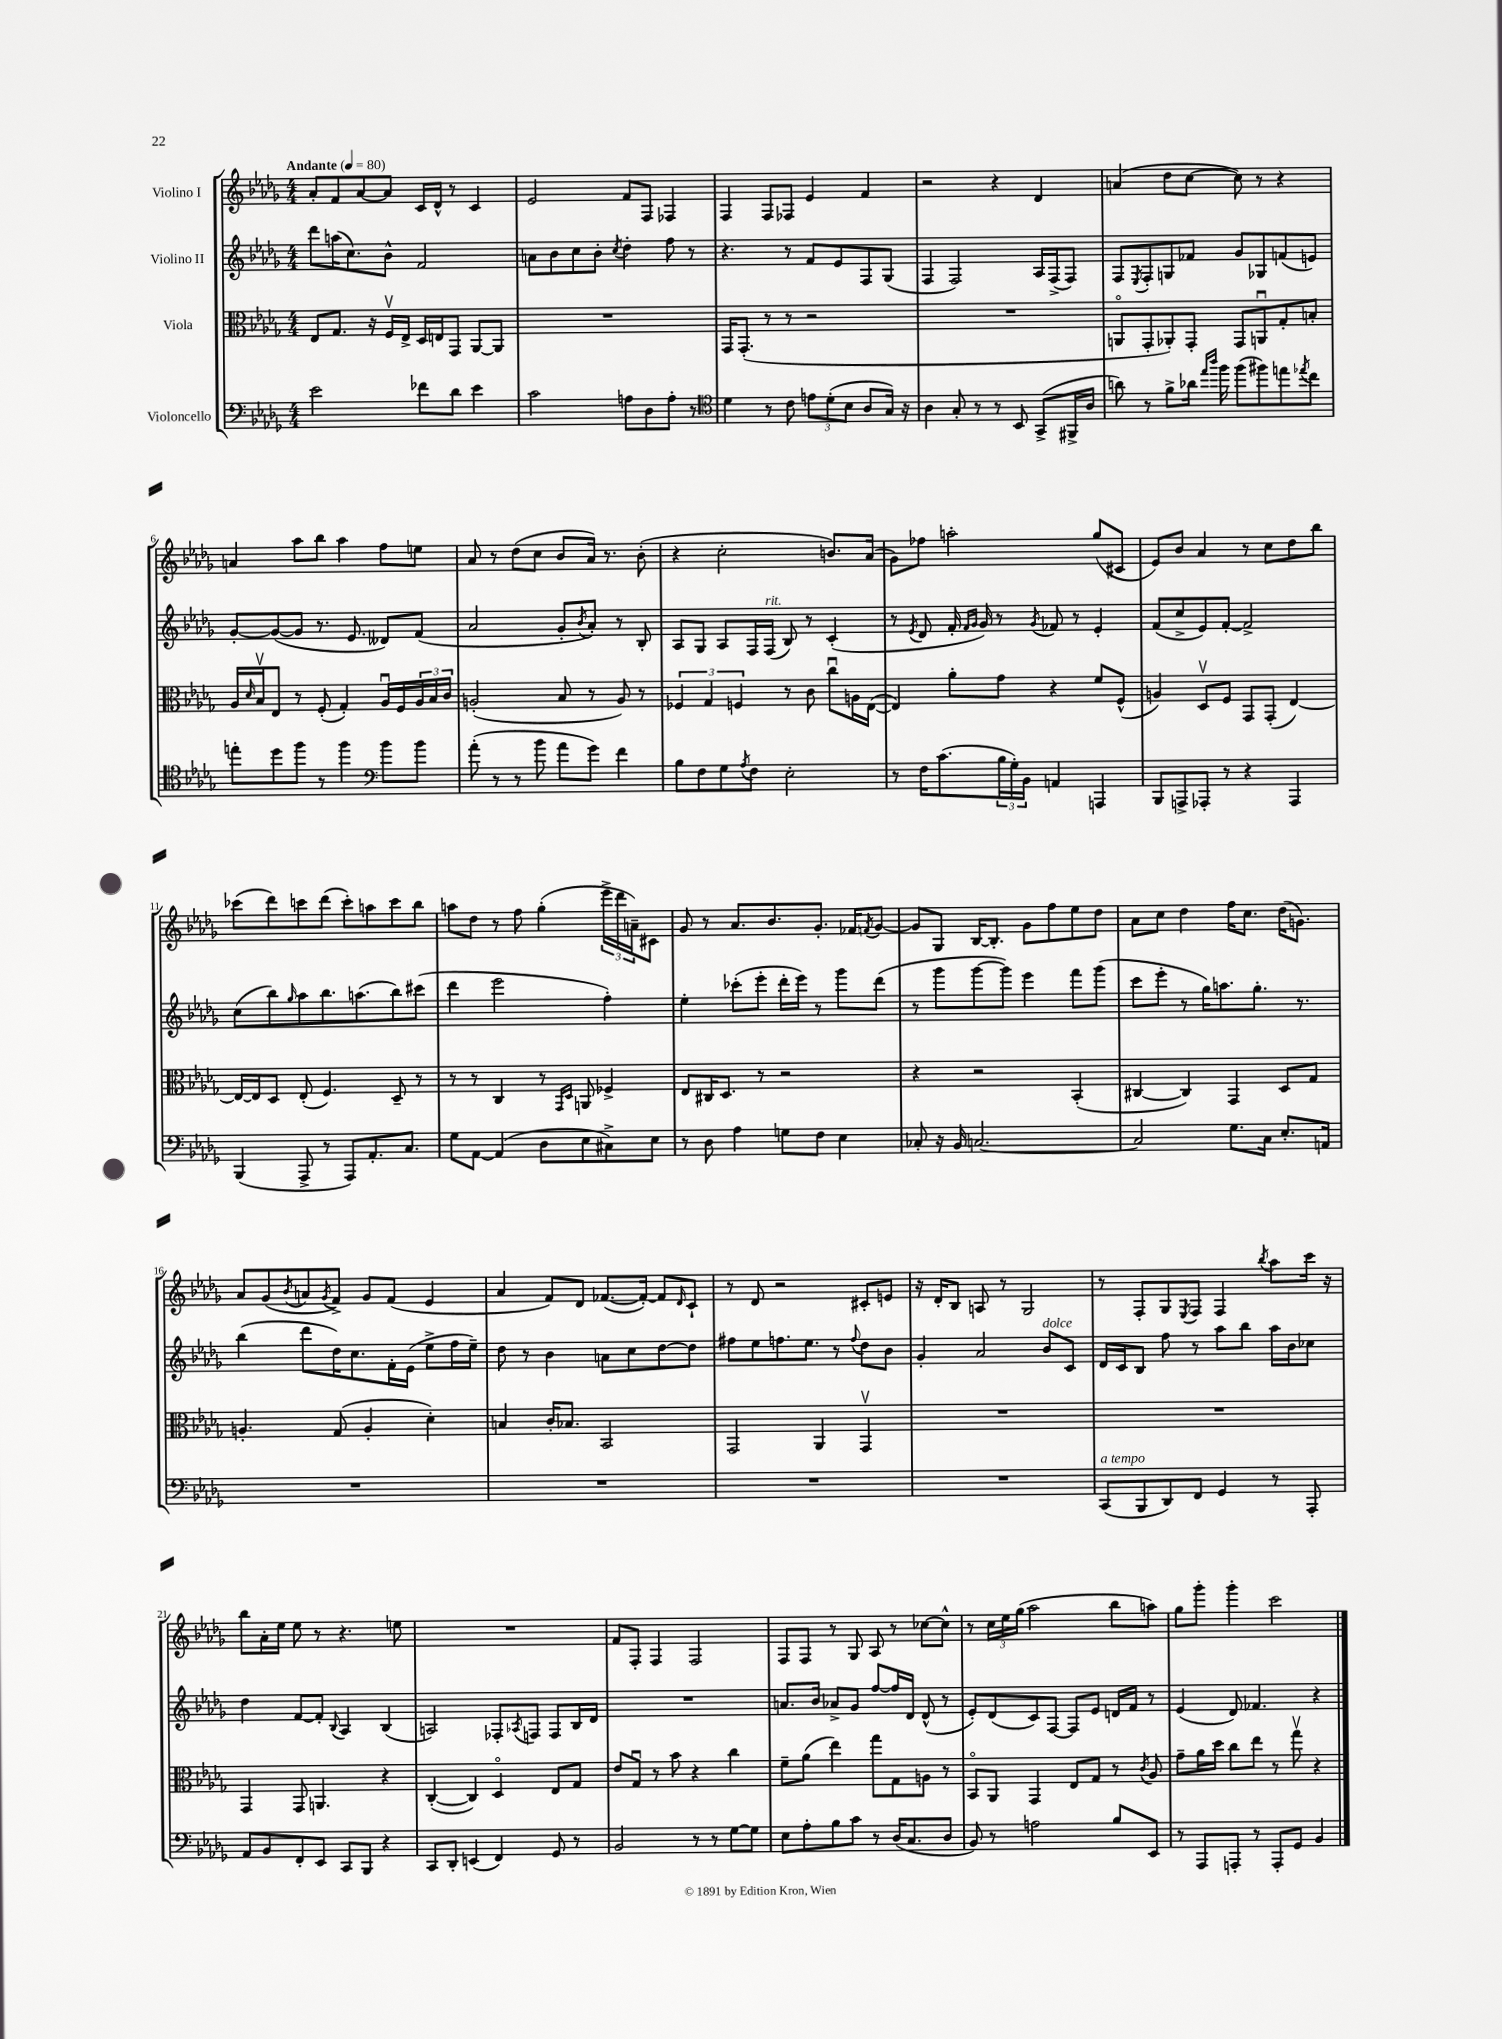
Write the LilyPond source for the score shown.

<<
\new StaffGroup <<
\new Staff = "s0" \with { instrumentName = "Violino I" } {
    \clef treble \key des \major \numericTimeSignature \time 4/4 \tempo "Andante" 4 = 80
    aes'8-. f'8 aes'8~ aes'8 c'16 des'16-^ r8 c'4 |
    ees'2 f'8 f8 fes4 |
    f4 f8 fes8 ees'4 f'4 |
    r2 r4 des'4 |
    a'4( des''8 c''8~ c''8) r8 r4 |
    a'4 aes''8 bes''8 aes''4 f''8 e''8 |
    aes'8 r8 des''8( c''8 bes'8 aes'16) r8. bes'8-.( |
    r4 c''2-. b'8.) aes'16( |
    ges'8) fes''8 a''2-. ges''8( cis'8 |
    ees'8) bes'8 aes'4 r8 c''8 des''8 bes''8 |
    ces'''8( des'''8) c'''8 des'''8( c'''8-.) a''8 c'''8 bes''8 |
    a''8 des''8 r8 f''8 ges''4-.( \tuplet 3/2 { ees'''16-> des'''16 a'16--) } cis'8 |
    ges'8 r8 aes'8. bes'8. ges'8.-. fes'16 \acciaccatura { f'8 } ges'8~ |
    ges'8 ges8 bes16~ bes8.-. ges'8 f''8 ees''8 des''8 |
    aes'8 c''8 des''4 f''16 c''8. des''16( g'8.) |
    aes'8 ges'8( \acciaccatura { bes'8 } a'8 \acciaccatura { ges'8 } f'8->) ges'8 f'8( ees'4 |
    aes'4 f'8) des'8 fes'8.~( fes'16~-.) fes'8 \grace { des'16 } c'8-! |
    r8 des'8 r2 cis'8-. e'8 |
    r16 des'16-. bes8 a8 r8 ges2 |
    r8 f8-. ges8 \acciaccatura { ees8 } f8 f4 \acciaccatura { bes''8 } aes''8 c'''16 r16 |
    bes''8 aes'16-. ees''16 ees''8 r8 r4. e''8 |
    R1 |
    f'8 f8-. f4 f2 |
    f8 f8 r8 ges8 aes8 r8 ces''8~ ces''8-^ |
    r8 \tuplet 3/2 { c''16 ees''16 ges''16( } aes''2 bes''8 a''8) |
    ges''8 ges'''8-. ges'''4-. c'''2 \bar "|." |
}
\new Staff = "s1" \with { instrumentName = "Violino II" } {
    \clef treble \key des \major \numericTimeSignature \time 4/4
    des'''8 a''16( c''8.) bes'8-^ f'2 |
    a'8 bes'8 c''8 bes'8-. \acciaccatura { c''8 } des''4-. f''8 r8 |
    r4. r8 f'8 ees'8 f8 ges8( |
    f4 f2) aes16 f16->( f8) |
    f8 \acciaccatura { ees8 } f8-. g8 fes'8 ges'8 ges8 f'8( e'8) |
    ges'8~-. ges'8~( ges'8 r8. ees'8. deses'8) f'8( |
    aes'2 ges'8-. \acciaccatura { bes'8 } aes'8-.) r8 bes8-. |
    aes8 ges8 aes8 f16 f16^\markup { \italic "rit." }( bes8) r8 c'4-.( |
    r8 \acciaccatura { ees'8 } des'8 f'16-. \grace { f'16 ges'16 } ges'16) r8 \acciaccatura { ges'8 } fes'8 r8 ees'4-. |
    f'8( c''8-> ees'8) f'8~-. f'2-> |
    c''8( bes''8) \grace { ges''16 } aes''8 bes''8. a''8.( bes''8) cis'''8( |
    des'''4 ees'''2 f''4-.) |
    ees''4-. ces'''8-.( ees'''8-. des'''16-. ees'''16) r8 ges'''8 des'''8( |
    r8 ges'''8 ges'''8~ ges'''8) ees'''4 f'''8 ges'''8( |
    c'''8 ees'''8-. r8 ges''16) a''8. ges''8.-. r8. |
    bes''4( des'''8 des''16) c''8. f'16-. ees'16( ees''8-> f''16 ees''16--) |
    des''8 r8 bes'4 a'8 c''8 des''8~ des''8 |
    fis''8 ees''8 f''8. ees''8. r8 \appoggiatura { f''8 } des''8 bes'8 |
    ges'4-. aes'2 bes'8^\markup { \italic "dolce" } c'8 |
    des'16 c'16 bes8 f''8 r8 aes''8 bes''8 aes''16 bes'16 ces''8 |
    des''4 f'8~ f'8-. \appoggiatura { bes8 } aes4 bes4( |
    a2) fes8-. \acciaccatura { aes8 } f8 f8 bes16 des'16 |
    R1 |
    a'8. bes'16 aes'8-> ges'8 f''8~ f''16 des'16 des'8-^( r8 |
    ees'8-.) des'8( c'8) f8~ f8 ees'8 d'16 f'16 r8 |
    ees'4( des'8) fes'4. r4 \bar "|." |
}
\new Staff = "s2" \with { instrumentName = "Viola" } {
    \clef alto \key des \major \numericTimeSignature \time 4/4
    ees8 ges8. r16 f16\upbow ees16-> des16 e16 ges,8 aes,8~ aes,8 |
    R1 |
    ges,16 ges,8.-.( r8 r8 r2 |
    R1 |
    a,8\flageolet ges,8-. aes,8-.) ges,8-. ges,8 a,8\downbow ges8-. b8-. |
    aes16 \grace { des'16 } bes16\upbow ees8 r8 f8-.( ges4-.) aes16\downbow f16 \tuplet 3/2 { aes16 bes16 c'16 } |
    a2-.( bes8 r8 a8) r8 |
    \tuplet 3/2 { fes4 ges4 f4 } r8 c'8 c''8\downbow a16 ees16~( |
    ees4) aes'8-. ges'8 r4 f'8 f8-^( |
    a4) des8\upbow f8 ges,8 ges,8-.( ees4~) |
    ees16~ ees16 des8 ees8-.( f4.) des8-- r8 |
    r8 r8 c4 r8 \grace { ges,16 des16 } a,8 fes4-> |
    ees8 cis16 des8. r8 r2 |
    r4 r2 bes,4-.( |
    cis4~ cis4) ges,4 des8 ges8 |
    a4.-. ges8( a4-. des'4-.) |
    b4 c'16-. bes8. bes,2 |
    ges,2 aes,4 ges,4\upbow |
    R1 |
    R1 |
    ges,4 ges,8 a,4. r4 |
    c4~-.( c4) des4\flageolet ees8 ges8 |
    ees'8 ges8\downbow r8 bes'8 r4 c''4 |
    f'8-- aes'8( ees''4) ges''8 ges8 a8 r8 |
    bes,8\flageolet aes,8 ges,4 ees8 ges8 r8 \acciaccatura { c'8 } aes8 |
    ges'8-- aes'16 des''16 c''8 ees''8 r8 ges''8\upbow r4 \bar "|." |
}
\new Staff = "s3" \with { instrumentName = "Violoncello" } {
    \clef bass \key des \major \numericTimeSignature \time 4/4
    ees'2 fes'8 des'8 ees'4 |
    c'2 a8 des8 a8-. r8 |
    \clef tenor des'4 r8 c'8 \tuplet 3/2 { e'8 des'8-.( bes8 } aes8 ges16) r16 |
    aes4 ges8-. r8 r8 bes,8 ges,8->( fis,16-> aes16 |
    a'8) r8 f'8-> aes'16 \grace { ees''16 aes''16 } f''16 f''8( fis''8) e''8 \acciaccatura { ees''8 } c''8 |
    e''8-. des''8 f''8 r8 f''4 \clef bass bes'8 bes'8 |
    aes'8-.( r8 r8 bes'8 aes'8 ges'8) f'4 |
    bes8 f8 ges8 \acciaccatura { aes8 } f8 ees2-. |
    r8 f16 c'8.( \tuplet 3/2 { bes16 ges16-.) bes,16 } a,4 a,,4 |
    bes,,8 a,,8-> aes,,8-. r8 r4 aes,,4 |
    bes,,4( aes,,8-> r8 aes,,8) aes,8.-. c8. |
    ges8 aes,8~ aes,4( des8 ees8 cis8->) ees8 |
    r8 des8 aes4 g8 f8 ees4 |
    ces8-. r16 bes,16 c2.~ |
    c2 ges8. c16 ees8.-. a,16 |
    R1 |
    R1 |
    R1 |
    R1 |
    c,8^\markup { \italic "a tempo" }( bes,,8 des,8) f,8 ges,4 r8 aes,,8-. |
    aes,8 bes,8 f,8-. ees,8 c,8 bes,,8 r4 |
    c,8 des,8-. e,4( f,4) ges,8 r8 |
    bes,2 r8 r8 ges8~ ges8 |
    ees8 aes8-. bes8 c'8 r8 des16( c8. des8 |
    bes,8) r8 a2 bes8 ees,8 |
    r8 aes,,8 a,,8-. r8 a,,8-. ges,8 bes,4 \bar "|." |
}
>>
>>
